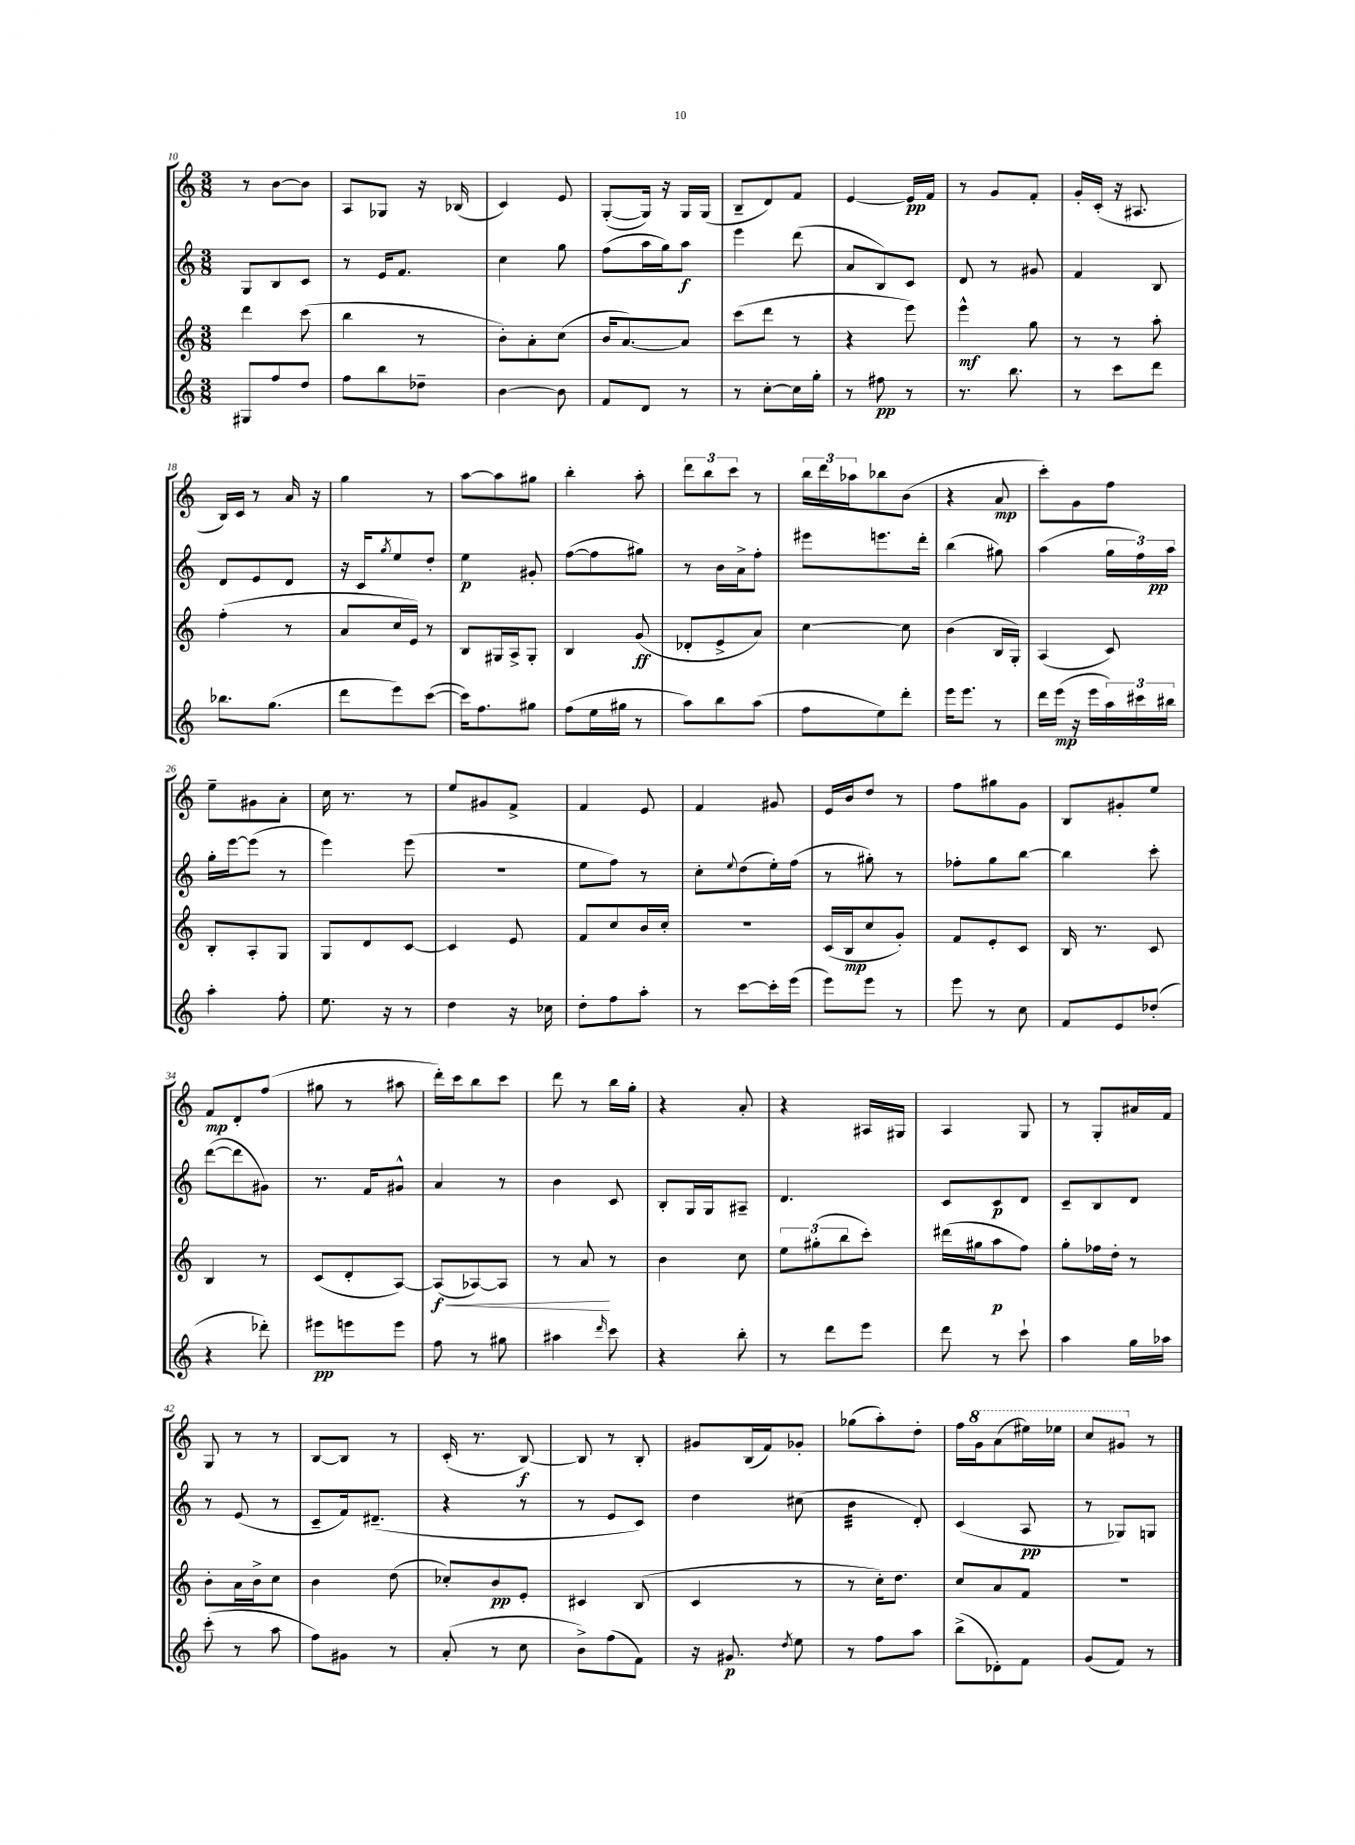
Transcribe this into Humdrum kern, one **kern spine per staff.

**kern	**kern	**kern	**kern
*staff4	*staff3	*staff2	*staff1
*clefG2	*clefG2	*clefG2	*clefG2
*k[]	*k[]	*k[]	*k[]
*M3/8	*M3/8	*M3/8	*M3/8
8G#	4ddd	8G	8r
8ff	.	8B	[8b
8dd	(8ccc	8c	8b]
=	=	=	=
8ff	4bb	8r	8A
8bb	.	16e	8G-
.	.	8.f	.
8dd-~	8r	.	16r
.	.	.	(16B-
=	=	=	=
[4b	8b')	4cc	4c)
.	8a'	.	.
8b]	(8cc	8gg	8e
=	=	=	=
8f	16b	(8ff	([8G'
.	[8.a)	.	.
8d	.	16aa	16G])
.	.	16gg)	16r
8r	8a]	8aa	16G
.	.	.	(16G
=	=	=	=
8r	(8ccc	4eee	8B~
[8cc'	8ddd	.	8d)
16cc]	8r	(8ddd	8f
16gg'	.	.	.
=	=	=	=
8r	4r	8a	[4e
8ff#	.	8B)	.
8r	8eee)	8c	16e]
.	.	.	16f
=	=	=	=
8.r	4eee^^	8d	8r
.	.	8r	8g
8.bb	.	.	.
.	8gg	8g#	8f'
=	=	=	=
8r	8r	4f	16g'
.	.	.	(16c'
8ccc	8r	.	16r
.	.	.	8.A#
8ddd	8aa'	8B	.
=	=	=	=
8.bb-	(4ff'	8d	16B)
.	.	.	16c
.	.	8e	8r
(8.gg	.	.	.
.	8r	8d	16a
.	.	.	16r
=	=	=	=
8ddd	8a	16r	4gg
.	.	16c	.
.	.	8qgg	.
8eee)	16cc	8ee	.
.	16e)	.	.
([8ccc	8r	8dd'	8r
=	=	=	=
16ccc])	8B	4ee	[8aa
8.ff	.	.	.
.	16G#	.	8aa]
.	16A^	.	.
8gg#	8G#'	8g#'	8gg#
=	=	=	=
(8ff	4B	([8ff	4bb'
16ee	.	8ff]	.
16gg#	.	.	.
8r	(8g	8gg#)	8aa'
=	=	=	=
8aa)	8d-'	8r	12ddd
.	.	.	12bb
8bb	8e^	16b	.
.	.	.	12ccc
.	.	16a^	.
(8aa	8a)	8ff'	8r
=	=	=	=
8ff	[4cc	8eee#	24bb
.	.	.	24ddd
.	.	.	24aa-
8ee)	.	8.eee	8bb-
8ddd'	8cc]	.	(8b
.	.	16ddd'	.
=	=	=	=
16eee	(4b	(4bb	4r
8.eee	.	.	.
8r	16B	8gg#)	8a
.	16G')	.	.
=	=	=	=
16ddd	(4A	(4aa	8ccc')
(16eee	.	.	.
16r	.	.	8g
16eee	.	.	.
24aa)	8c)	24gg	8ff
24ccc#	.	24ff)	.
24bb#	.	24aa	.
=	=	=	=
4aa'	8B'	16gg'	8ee~
.	.	[16eee	.
.	8A'	(8eee]	8g#
8ff'	8G	8r	8a'
=	=	=	=
8.ee	8G	4eee)	16cc
.	.	.	8.r
.	8d	.	.
16r	.	.	.
8r	[8c	(8eee	8r
=	=	=	=
4dd	4c]	4.r	8ee
.	.	.	8g#
16r	8e	.	8f^
16cc-	.	.	.
=	=	=	=
8dd'	8f	8ee	4f
8ff	8cc	8ff)	.
8aa'	16b	8r	8e
.	16cc'	.	.
=	=	=	=
8r	4.r	8cc'	4f
.	.	8qqee	.
[8ccc	.	(8dd	.
16ccc']	.	16ee')	8g#
(16eee	.	(16ff	.
=	=	=	=
8eee)	(16c	8r	16e
.	16B	.	16b
8eee	8cc	8gg#')	8dd
8r	8g')	8r	8r
=	=	=	=
8eee	8f	8ff-'	8ff
8r	8e'	8gg	8gg#
8cc	8c	[8bb	8g
=	=	=	=
8f	16B	4bb]	8B
.	8.r	.	.
8e	.	.	8g#'
(8dd-'	8c	8ccc'	8ee
=	=	=	=
4r	4B	([8ddd	8f
.	.	8ddd]	8d'
8ddd-')	8r	8g#)	(8ff
=	=	=	=
8eee#	(8c	8.r	8gg#
8eee	8d'	.	8r
.	.	16f	.
8eee	[8A)	8g#^^	8aa#
=	=	=	=
8ff	(8A]	4a	16ddd')
.	.	.	16ccc
8r	[8A-)	.	8bb
8gg#	8A-]	8r	8ccc
=	=	=	=
4aa#	8r	4b	8ddd
.	8a	.	8r
16qqddd	.	.	.
8ccc	8r	8c	16bb
.	.	.	16gg'
=	=	=	=
4r	4b	8B'	4r
.	.	16G	.
.	.	16G	.
8bb'	8cc	8A#~	8a'
=	=	=	=
8r	12ee	4.d	4r
.	(12gg#'	.	.
8ddd	.	.	.
.	12bb	.	.
8eee	8ccc')	.	16A#
.	.	.	16G#
=	=	=	=
8ddd	(16ddd#	8c	4A
.	16gg#	.	.
8r	8aa	8c	.
8ccc`	8ff)	8d	8G
=	=	=	=
4aa	8gg'	8c~	8r
.	16ff-	8B	8G'
.	16dd'	.	.
16gg	8r	8d	16a#
16aa-	.	.	16f
=	=	=	=
(8ccc'	8b'	8r	8G
8r	16a	(8e	8r
.	16b^	.	.
8aa	8cc	8r	8r
=	=	=	=
8ff)	4b	8c~	[8B
8g#	.	16f)	8B]
.	.	(8.d#~	.
8r	(8dd	.	8r
=	=	=	=
(8a'	8cc-')	4r	(16c'
.	.	.	8.r
8r	8b	.	.
8cc	8e'	8r	[8B)
=	=	=	=
8b^)	4c#	8r	8B]
(8ff	.	8e	8r
8f)	(8B	8c)	8B'
=	=	=	=
16r	4c	4dd	8g#
8.g#	.	.	.
.	.	.	(16B
.	.	.	16f)
8qdd	.	.	.
8ee	8r	(8cc#	8g-'
=	=	=	=
8r	8r	4b	(8gg-
8ff	16cc')	.	8aa')
.	8.dd	.	.
8aa	.	8d')	8dd'
=	=	=	=
(8bb^	8cc	(4c	16ff
.	.	.	16gg
8d-')	8a	.	(8aa
8f	8f	8A	16eee#)
.	.	.	16eee-
=	=	=	=
(8g	4.r	8r	8ccc
8f)	.	8G-)	8gg#
8r	.	8G	8r
==	==	==	==
*-	*-	*-	*-
